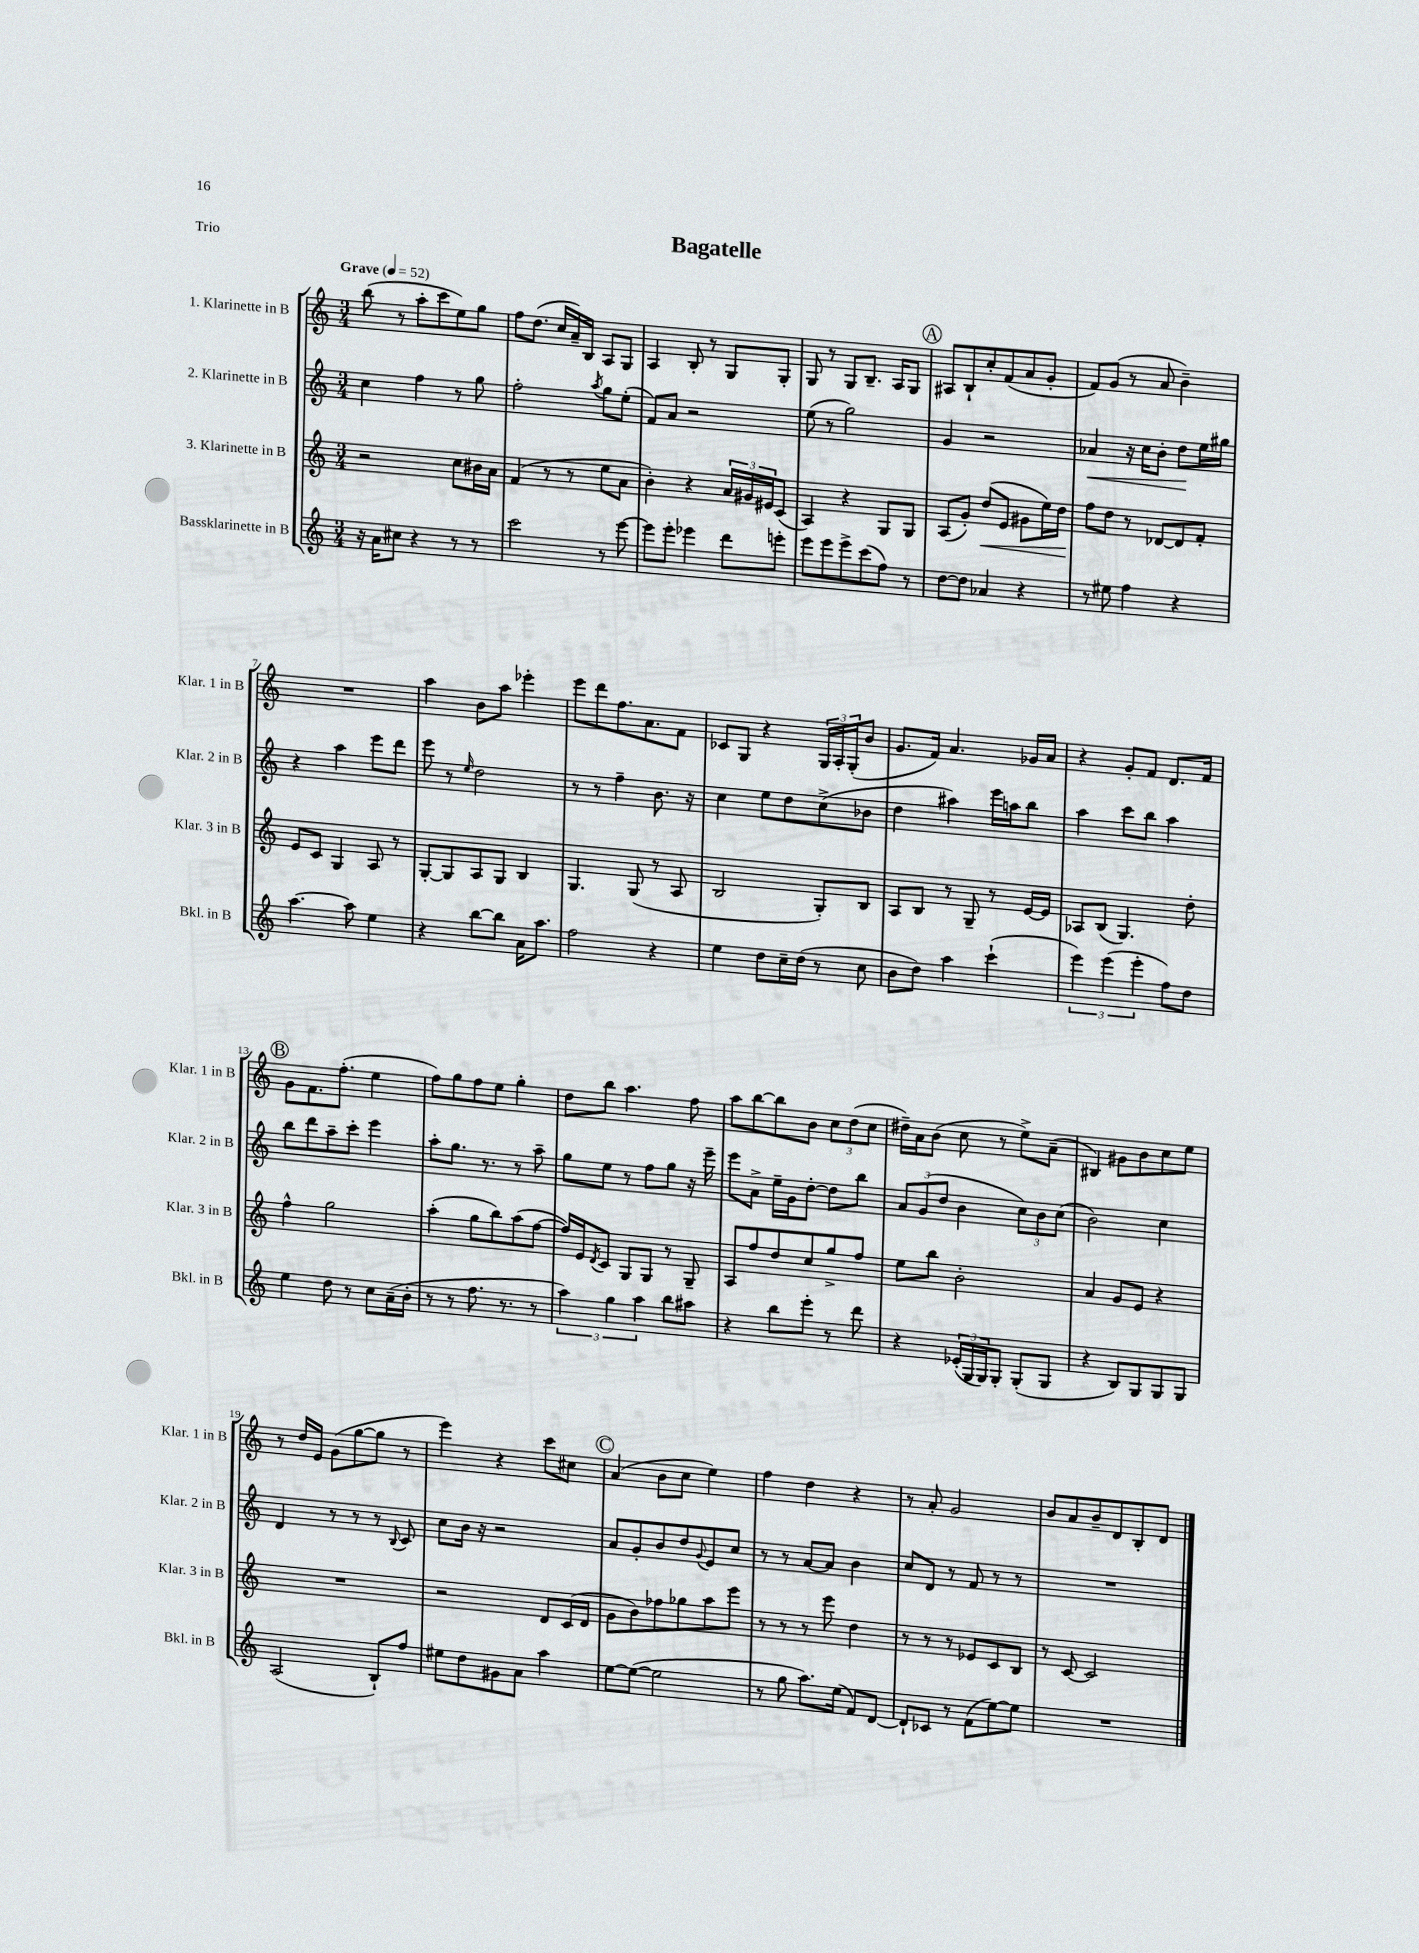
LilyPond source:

\header { title = "Bagatelle" piece = "Trio" }
<<
\new StaffGroup <<
\new Staff = "s0" \with { instrumentName = "1. Klarinette in B" shortInstrumentName = "Klar. 1 in B" } {
    \clef treble \key c \major \numericTimeSignature \time 3/4 \tempo "Grave" 4 = 52
    b''8( r8 a''8-. c'''8 e''8) g''8 |
    f''8 d''8.( c''16 a'16--) b16 a8 g8 |
    a4 b8-. r8 g8 g8-. |
    g8 r8 g8 b8.-- a16 g8 |
    \mark \markup { \circle "A" } ais8 b8-! c''8-. f'8( a'8 g'8-. |
    f'8) g'8( r8 a'8 b'4--) |
    R2. |
    a''4 b'8 a''8 ees'''4-. |
    e'''8 d'''8 f''8. a'8. f'8 |
    ces'8 g8 r4 \tuplet 3/2 { g16 a16-. g16-.( } b'8 |
    g'8. f'16) a'4. ges'16 a'16 |
    r4 g'8-. f'8 d'8. f'16 |
    \mark \markup { \circle "B" } g'8 f'8. f''8.-.( e''4 |
    f''8) g''8 f''8 e''8 g''4-. |
    d''8 b''8 a''4. f''8 |
    a''8 b''8~ b''8 b'8 \tuplet 3/2 { c''8 d''8( c''8 } |
    dis''16--) a'16 b'8( c''8 r8 e''8->) a'8--( |
    bis4) gis'8 b'8 c''8 e''8 |
    r8 d''16 e'16 g'8( g''8~ g''8 r8 |
    e'''4) r4 c'''8 cis''8 |
    \mark \markup { \circle "C" } a'4( b'8 c''8 e''4) |
    f''4 d''4 r4 |
    r8 a'8-. g'2 |
    b'8 a'8 b'8-- d'8 b8-. d'8 \bar "|." |
}
\new Staff = "s1" \with { instrumentName = "2. Klarinette in B" shortInstrumentName = "Klar. 2 in B" } {
    \clef treble \key c \major \numericTimeSignature \time 3/4
    c''4 f''4 r8 g''8 |
    f''2-. \acciaccatura { a''8 } g''8 e''8-.( |
    f'8) a'8 r2 |
    e''8( r8 g''2) |
    \mark \markup { \circle "A" } g'4 r2 |
    aes'4\< r16 c''16 b'8-. d''8\! e''16 gis''16 |
    r4 a''4 e'''8 d'''8 |
    e'''8 r8 \grace { e''16 } d''2 |
    r8 r8 f''4-- b'8. r16 |
    c''4 e''8 d''8 c''8->( bes'8 |
    d''4 ais''4) e'''16 a''16 b''8 |
    a''4 c'''8 b''8 a''4 |
    \mark \markup { \circle "B" } b''8 d'''8 a''8-- c'''8-. e'''4 |
    a''8-. g''8. r8. r8 a''8-- |
    g''8 e''8 r8 f''8 g''8 r16 e'''16-- |
    e'''8 a'8-> e''16-- g'16 d''8~-. d''8 b''8 |
    \tuplet 3/2 { a'8 g'8( d''8 } b'4 \tuplet 3/2 { c''8) b'8 c''8( } |
    b'2) c''4 |
    d'4 r8 r8 r8 \appoggiatura { b8 } c'8 |
    c''8 b'16 r16 r2 |
    \mark \markup { \circle "C" } a'8 g'8-. b'8 d''8 \appoggiatura { g'8 } e'8 c''8 |
    r8 r8 a'8~ a'8 b'4 |
    c''8 d'8 r8 f'8 r8 r8 |
    R2. \bar "|." |
}
\new Staff = "s2" \with { instrumentName = "3. Klarinette in B" shortInstrumentName = "Klar. 3 in B" } {
    \clef treble \key c \major \numericTimeSignature \time 3/4
    r2 c''8 bis'16 a'16 |
    f'4( r8 r8 e''8 a'8 |
    b'4-.) r4 \tuplet 3/2 { a'16 gis'16 eis'16 } c'8( |
    a4) r4 g8 g8 |
    \mark \markup { \circle "A" } a8( g'8-.) d''8\<( e'8 gis'8 e''16) d''16 |
    f''8\! d''8 r8 des'8~ des'8 f'8-. |
    e'8 c'8 g4 a8 r8 |
    g8~-. g8 a8 g8 b4 |
    g4. g8( r8 a8 |
    b2 g8-.) b8 |
    a8 b8 r8 g8-- r8 e'16~ e'16 |
    aes8 b8( g4.) d''8-. |
    \mark \markup { \circle "B" } f''4-^ g''2 |
    a''4-.( g''8 b''8) a''8( f''8~ |
    f''16) e'16 \acciaccatura { d'8 } c'8 g8 g8 r8 g8-- |
    a8 f''8 d''8 c''8 g''8-> f''8 |
    e''8 b''8 b'2-. |
    a'4 g'8 e'8 r4 |
    R2. |
    r2 d'8 c'16( d'16 |
    \mark \markup { \circle "C" } g'8 b'8) fes''8 ges''8 a''8 e'''8 |
    r8 r8 r8 e'''8 d''4 |
    r8 r8 r8 ees'8 c'8 b8 |
    r8 c'8~ c'2 \bar "|." |
}
\new Staff = "s3" \with { instrumentName = "Bassklarinette in B" shortInstrumentName = "Bkl. in B" } {
    \clef treble \key c \major \numericTimeSignature \time 3/4
    r16 a'16 cis''8 r4 r8 r8 |
    c'''2 r8 e'''8~ |
    e'''8 e'''8-. ees'''4 d'''8 e'''8-. |
    e'''8 e'''8 e'''8-> c'''8( f''8) r8 |
    \mark \markup { \circle "A" } d''8~ d''8 aes'4 r4 |
    r8 eis''8 f''4 r4 |
    a''4.~ a''8 e''4 |
    r4 b''8~ b''8 a'16 a''8. |
    f''2 r4 |
    e''4 d''8 c''16-- d''16( r8 c''8 |
    b'8 d''8) a''4 c'''4-!( |
    \tuplet 3/2 { e'''4) e'''4( e'''4-. } f''8) d''8 |
    \mark \markup { \circle "B" } e''4 d''8 r8 c''8 a'16--( b'16-. |
    r8 r8 f''8. r8. r8 |
    \tuplet 3/2 { a''4) g''4 a''4 } b''8 ais''8 |
    r4 b''8 e'''8-. r8 d'''8 |
    r4 \tuplet 3/2 { ees'16-.( g16 g16) } g8-. g8-.( g8 |
    r4 b8) g8 g8 g8 |
    a2( b8-!) f''8 |
    eis''8 d''8 gis'8 a'8 a''4 |
    \mark \markup { \circle "C" } e''8~ e''8~( e''2 |
    r8 g''8 a''8.) e''16( f'8) d'8~ |
    d'8-! ces'8 r8 f'8( e''8~) e''8 |
    R2. \bar "|." |
}
>>
>>
